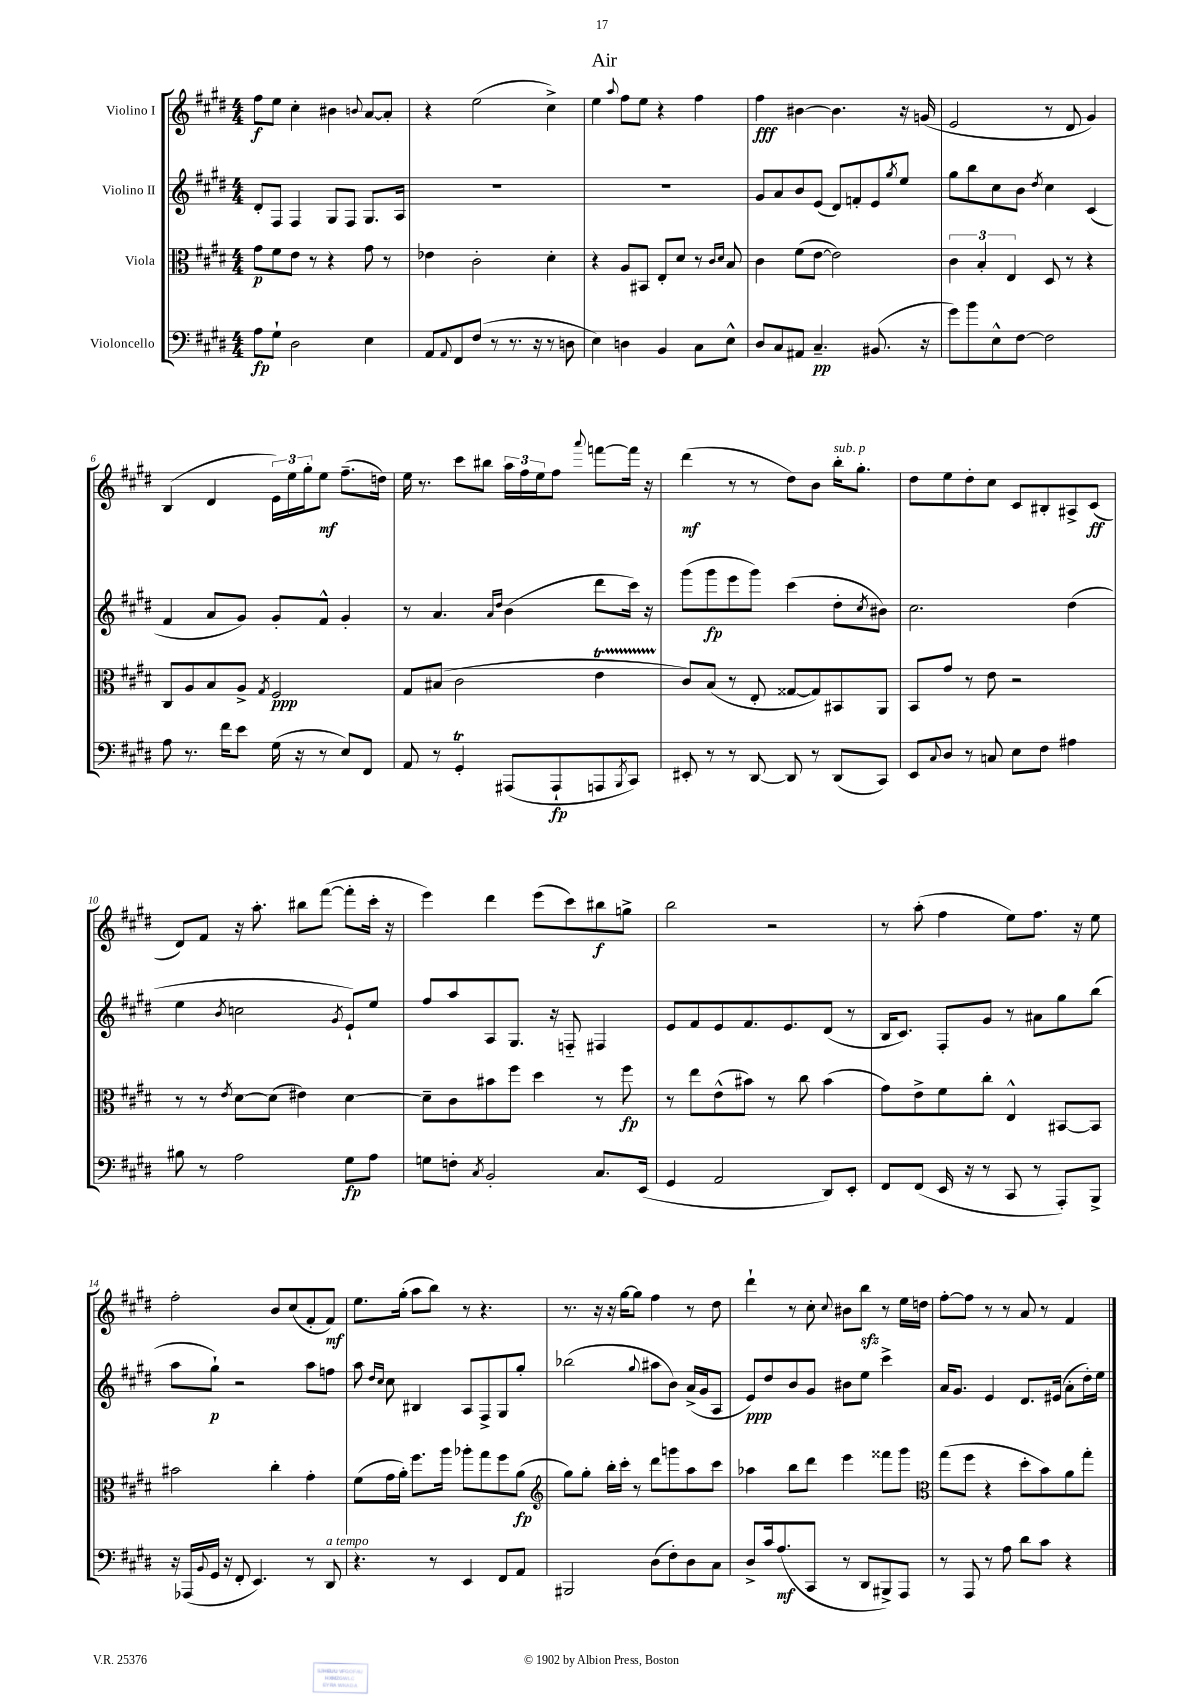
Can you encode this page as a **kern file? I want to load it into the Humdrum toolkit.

**kern	**kern	**kern	**kern
*staff4	*staff3	*staff2	*staff1
*clefF4	*clefC3	*clefG2	*clefG2
*k[f#c#g#d#]	*k[f#c#g#d#]	*k[f#c#g#d#]	*k[f#c#g#d#]
*M4/4	*M4/4	*M4/4	*M4/4
8A	8g#	8d#'	8ff#
8G#`	8f#	8F#	8ee
2D#	8e	4F#	4cc#'
.	8r	.	.
.	4r	8G#	4b#
.	.	8F#	.
.	.	.	8qqb
4E	8g#	8.G#	[8a
.	8r	.	8a']
.	.	16A	.
=	=	=	=
8AA	4e-	1r	4r
8qqAA	.	.	.
8FF#	.	.	.
(8F#	2c#'	.	(2ee
8r	.	.	.
8.r	.	.	.
16r	.	.	.
8r	4d#'	.	4cc#^)
8D	.	.	.
=	=	=	=
4E)	4r	1r	4ee
.	.	.	8qqaa
4D	8A	.	8ff#
.	8BB#	.	8ee
4BB	8E'	.	4r
.	8d#	.	.
8C#	8r	.	4ff#
.	16qqc#	.	.
.	16qqd#	.	.
8E^^	8B	.	.
=	=	=	=
8D#	4c#	8g#	4ff#
8C#	.	8a	.
8AA#	(8f#	8b	[4b#
4.C#~	[8e	(8e	.
.	2e])	8d#)	4.b#]
.	.	8f'	.
(8.BB#	.	8e	.
.	.	8qgg#	.
.	.	8ee	16r
16r	.	.	(16g
=	=	=	=
8g#)	6c#	8gg#	2e
8b	.	8bb	.
.	6B'	.	.
8E^^	.	8cc#	.
.	6E	.	.
[8F#	.	8b	.
.	.	8qdd#	.
2F#]	8D#	4cc#	8r
.	8r	.	8d#
.	4r	(4c#	4g#)
=	=	=	=
8A	8C#	4f#	(4B
8.r	8A	.	.
.	8B	8a	4d#
16f#	.	.	.
8e	8A^	8g#)	.
.	8qG#	.	.
(16G#	2F#	8g#'	24e)
.	.	.	24ee
16r	.	.	.
.	.	.	24gg#'
8r	.	8f#^^	8ee
8E)	.	4g#'	(8.ff#~
8FF#	.	.	.
.	.	.	16dd)
=	=	=	=
8AA	8G#	8r	16ee
.	.	.	8.r
8r	(8B#	4.a	.
4GG#'	2c#	.	8ccc#
.	.	.	8bb#
.	.	16qqa	.
.	.	16qqdd#	.
(8AAA#	.	(4b	24aa
.	.	.	24ff#
.	.	.	24ee
8AAA#`	.	.	8ff#
.	.	.	8qqaaa
8AAA	4e	8ddd#	[8fff
8qBBB	.	.	.
8CC#)	.	16ccc#)	16fff]
.	.	16r	16r
=	=	=	=
8EE#'	8c#)	(8ggg#	(4ddd#
8r	(8B	8ggg#	.
8r	8r	8eee	8r
[8DD#	8E'	8ggg#)	8r
8DD#]	[8G##	(4ccc#	8dd#)
8r	8G##])	.	8b
(8DD#	8BB#	8dd#'	16bb'
.	.	.	8.gg#'
.	.	8qcc#	.
8CC#)	8AA	8b#)	.
=	=	=	=
8EE	8BB	2.cc#	8dd#
8qqC#	.	.	.
8D#	8g#	.	8ee
8r	8r	.	8dd#'
8C	8e	.	8cc#
8E	2r	.	8c#
8F#	.	.	8B#'
4A#	.	(4dd#	8A#^
.	.	.	(8c#
=	=	=	=
8B#	8r	4ee	8d#)
8r	8r	.	8f#
.	8qe	8qb	.
2A	[8d#	2cc	16r
.	.	.	8.aa'
.	(8d#]	.	.
.	4e#)	.	8bb#
.	.	.	([8fff#
.	.	8qg#	.
8G#	[4d#	8e`)	8fff#']
8A	.	8ee	16ccc#'
.	.	.	16r
=	=	=	=
8G	8d#~]	8ff#	4eee)
8F'	8c#	8aa	.
8qC#	.	.	.
2BB'	8b#	8A	4ddd#
.	8ff#	8.G#	.
.	4dd#	.	(8eee
.	.	16r	.
.	.	8F'~	8ccc#)
8.C#	8r	4F#	8bb#
.	8ff#	.	8gg^
(16EE	.	.	.
=	=	=	=
4GG#	8r	8e	2bb
.	8ee	8f#	.
2AA	(8e^^	8e	.
.	8b#)	8.f#	.
.	8r	.	2r
.	.	8.e	.
.	8cc#	.	.
8DD#)	(4b#	(8d#	.
8EE'	.	8r	.
=	=	=	=
8FF#	8g#)	16B	8r
.	.	8.c#)	.
(8FF#	8e^	.	(8aa'
16EE	8f#	8F#'	4ff#
16r	.	.	.
8r	8cc#'	8g#	.
8CC#	4E^^	8r	8ee)
8r	.	8a#	8.ff#
8AAA')	[8BB#	8gg#	.
.	.	.	16r
8BBB^	8BB#]	(8bb	8ee
=	=	=	=
16r	2b#	8aa	2ff#'
(16AAA-	.	.	.
8qqBB	.	.	.
16GG#	.	8gg#`)	.
16r	.	.	.
8FF#'	.	2r	.
4.EE)	.	.	.
.	4cc#'	.	8b
.	.	.	(8cc#
8r	4g#'	8aa	8f#'
8DD#	.	8ff	8f#)
=	=	=	=
4.r	(8f#	8aa	8.ee
.	.	16qqdd#	.
.	.	16qqcc#	.
.	16g#	8cc#	.
.	16a')	.	(16gg#'
.	8.ff#	4B#	8aa
8r	.	.	8bb)
.	16aa	.	.
4EE	8aa-'	8A	8r
.	8gg#	8F#^	4.r
8FF#	8ff#	8G#	.
8AA	(8a	8gg#'	.
=	=	=	=
*	*clefG2	*	*
2BBB#	8gg#)	(2bb-	8.r
.	8gg#'	.	.
.	.	.	16r
.	16bb'	.	16r
.	16ccc#'	.	[16gg#
.	8r	.	8gg#]
.	.	8qqgg#	.
(8D#	8ddd#	8aa#	4ff#
8F#')	8ggg	8b)	.
8D#	8aa	(16a^	8r
.	.	16g#	.
8C#	8ccc#	8A	8dd#
=	=	=	=
8D#^	4aa-	8e)	4ddd#`
16c#	.	8dd#	.
(8.A	.	.	.
.	8bb	8b	8r
8CC#	8ddd#	8g#	8cc#'
.	.	.	8qqcc#
8r	4eee	8b#	8b#
8DD#	.	8ee	8bb
8BBB#^)	8fff##	4ccc#^	8r
8AAA	8ggg#	.	16ee
.	.	.	16dd
=	=	=	=
*	*clefC3	*	*
8r	(8gg#	16a	[8ff#'
.	.	8.g#	.
8AAA	8ff#	.	8ff#]
8r	4r	4e	8r
8A	.	.	8r
8d#	8dd#'	8.d#	8a
8c#	8b)	.	8r
.	.	(16e#	.
4r	8a	8a'	4f#
.	8gg#'	16dd#')	.
.	.	16ee	.
==	==	==	==
*-	*-	*-	*-
